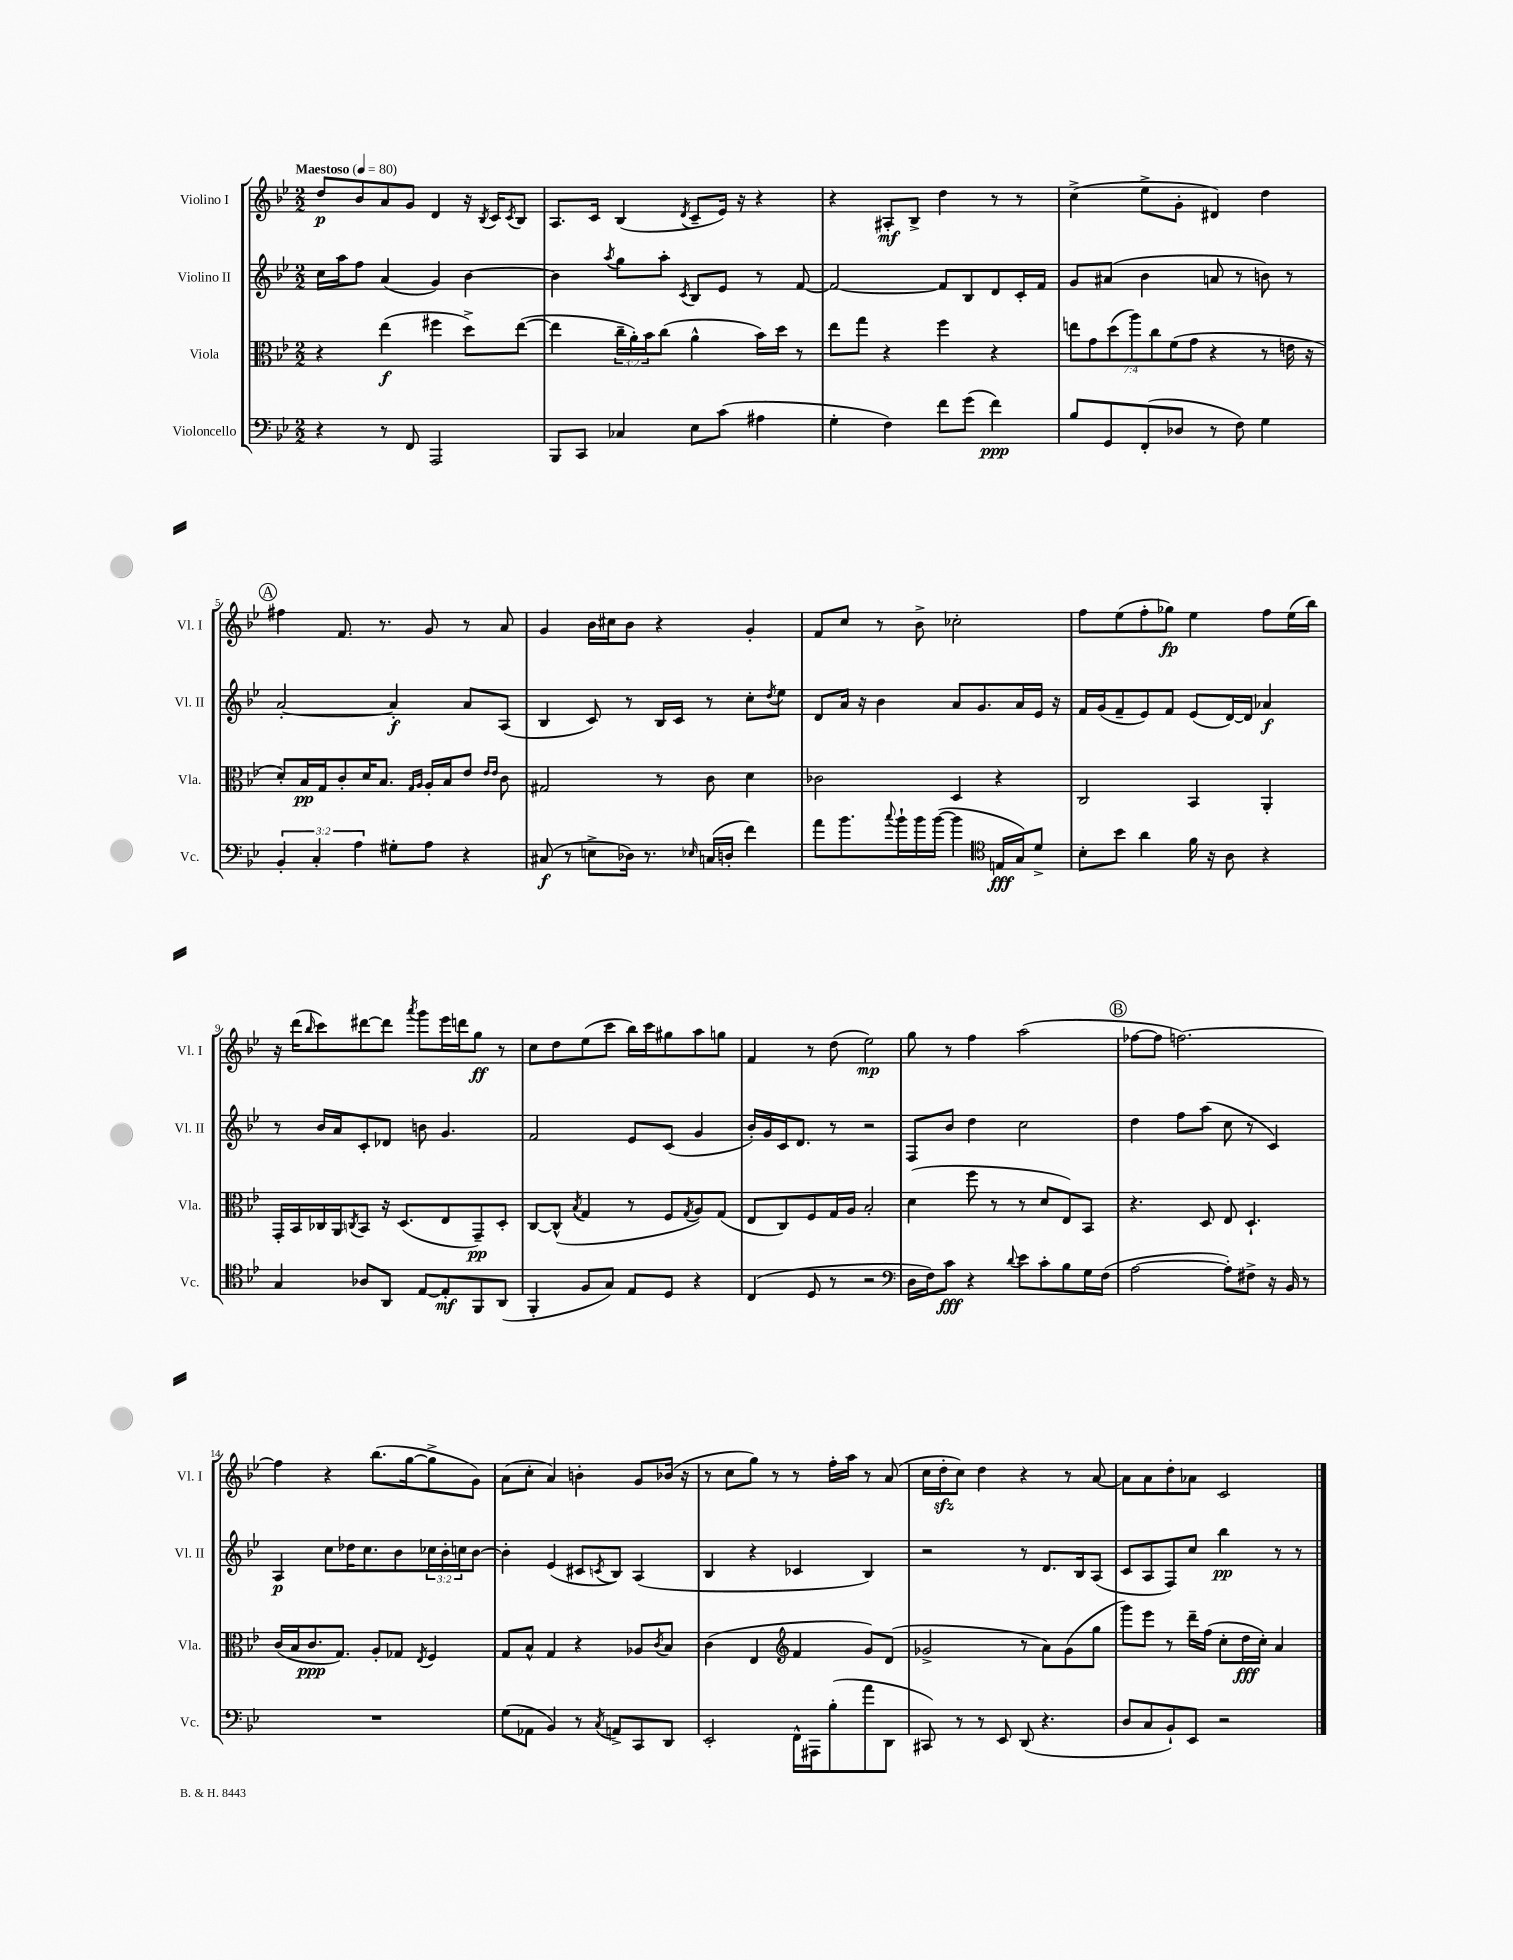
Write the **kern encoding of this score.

**kern	**kern	**kern	**kern
*staff4	*staff3	*staff2	*staff1
*clefF4	*clefC3	*clefG2	*clefG2
*k[b-e-]	*k[b-e-]	*k[b-e-]	*k[b-e-]
*M2/2	*M2/2	*M2/2	*M2/2
*MM80	*MM80	*MM80	*MM80
4r	4r	16cc	8dd
.	.	16aa	.
.	.	8ff	8b-
8r	(4ee-	(4a	8a
8FF	.	.	8g
2AAA	4ff#	4g)	4d
.	8dd^)	[4b-	16r
.	.	.	8qB-
.	.	.	16c
.	.	.	8qc
.	([8ee-	.	8B-
=	=	=	=
8BBB-	4ee-]	4b-]	8.A
8CC	.	.	.
.	.	.	16c
.	.	8qaa	.
4C-	24cc~	8gg	(4B-
.	24a')	.	.
.	24b-	.	.
.	(8cc	8aa'	.
.	.	8qc	8qd
8E-	4a^^	8B-	8c~
(8c	.	8e-	16e-)
.	.	.	16r
4A#	16b-)	8r	4r
.	16dd	.	.
.	8r	[8f	.
=	=	=	=
4G'	8ee-	2f_	4r
.	8gg	.	.
4F)	4r	.	8A#'
.	.	.	8B-^
8f	4ff	8f]	4dd
(8g	.	8B-	.
4f)	4r	8d	8r
.	.	16c'	8r
.	.	16f	.
=	=	=	=
8B-	14ee	8g	(4cc^
.	14g	.	.
8GG	.	(8a#	.
.	(14dd	.	.
.	14aa)	.	.
(8FF'	.	4b-	8ee-^
.	14cc	.	.
.	(14f	.	.
8D-	.	.	8g'
.	14g	.	.
8r	4r	8a	4d#)
8F)	.	8r	.
4G	8r	8b)	4dd
.	16e	8r	.
.	16r	.	.
=	=	=	=
6BB-'	8d')	[2a'	4ff#
.	16B-	.	.
6C'	.	.	.
.	16G	.	.
.	8c'	.	8.f
6A	.	.	.
.	16d	.	.
.	8.B-	.	8.r
8G#'	.	4a']	.
.	16qqG	.	.
.	16qqA	.	.
8A	16A'	.	8g
.	16B-	.	.
4r	8e-	8a	8r
.	16qqe-	.	.
.	16qqe-	.	.
.	8c	(8A	8a
=	=	=	=
(8C#	2G#	4B-	4g
8r	.	.	.
8E^	.	8c)	16b-
.	.	.	16cc#
16D-)	.	8r	8b-
8.r	.	.	.
.	8r	16B-	4r
.	.	16c	.
16qqE-	.	.	.
(16C	8c	8r	.
16D'	.	.	.
4f)	4d	8cc'	4g'
.	.	8qdd	.
.	.	8ee-	.
=	=	=	=
8a	2c-	8d	8f
8.b-	.	16a	8cc
.	.	16r	.
.	.	4b-	8r
8qqcc	.	.	.
16b-`	.	.	.
16b-	.	.	8b-^
([16b-	.	.	.
4b-]	4D	8a	2cc-'
.	.	8.g	.
*clefC4	*	*	*
16E	4r	.	.
16G)	.	16a	.
8d^	.	16e-	.
.	.	16r	.
=	=	=	=
8B-'	2C	16f	8ff
.	.	(16g	.
8b-	.	8f~	(8ee-
4a	.	8e-)	8ff'
.	.	8f	8gg-)
16f	4BB-	(8e-	4ee-
16r	.	.	.
8A	.	[16d)	.
.	.	16d]	.
4r	4AA'	4a-	8ff
.	.	.	(16ee-
.	.	.	16bb-)
=	=	=	=
4G	16GG'	8r	16r
.	16BB-	.	(16ddd
.	.	.	16qqbb-
.	16C-	16b-	8ccc)
.	16AA	16a	.
.	8qC	.	.
8A-	8BB-	8c'	[8ddd#
8AA	16r	8d-	8ddd#]
.	(8.D	.	.
.	.	.	8qaaa
[8E-	.	8b	8ggg
8E-']	8E-	4.g	16eee-
.	.	.	16ddd
8FF	8GG~)	.	8gg
(8AA	8D'	.	8r
=	=	=	=
4FF'	[8C	2f	8cc
.	(8C^^]	.	8dd
.	8qB-	.	.
8F	4G	.	(8ee-
8G)	.	.	8ccc
8E-	8r	8e-	16bb-)
.	.	.	16ccc
8D	8F	(8c	8gg#
.	8qG	.	.
4r	8A)	4g	8aa
.	(8G	.	8gg
=	=	=	=
(4C	8E-	16b-')	4f
.	.	16g	.
.	8C)	16c	.
.	.	8.d	.
8D	8F	.	8r
8r	16G	8r	(8dd
.	16A	.	.
2r	2B-'	2r	2ee-)
=	=	=	=
*clefF4	*	*	*
16D	(4d	8F	8gg
16F)	.	.	.
8c	.	8b-	8r
4r	8ff	4dd	4ff
.	8r	.	.
8qqd	.	.	.
8e-	8r	2cc	(2aa
8c'	8d	.	.
8B-	8E-)	.	.
16G	8BB-	.	.
(16F	.	.	.
=	=	=	=
[2A	4.r	4dd	[8ff-
.	.	.	8ff-]
.	.	8ff	[2.ff)
.	8D	(8aa	.
8A'])	8E-	8cc	.
8F#^	4.D`	8r	.
16r	.	4c)	.
16BB-	.	.	.
8r	.	.	.
=	=	=	=
1r	(16c	4A	4ff]
.	16B-	.	.
.	8.c	.	.
.	.	8cc	4r
.	8.G)	.	.
.	.	16dd-	.
.	.	8.cc	.
.	8A'	.	(8.bb-
.	8G-	8b-	.
.	.	.	[16gg
.	8qE-	.	.
.	4F	24cc-	8gg^]
.	.	24b-'	.
.	.	24cc	.
.	.	[8b-	8g)
=	=	=	=
(8G	8G	4b-']	(8a
8AA-	8B-^^	.	8cc'
4BB-)	4G	(4e-	4a)
8r	4r	8c#	4b'
8qC	.	8qc	.
8AA^	.	8B-)	.
8CC	8A-	(4A	8g
.	8qc	.	.
8DD	8B-	.	(16b-
.	.	.	16r
=	=	=	=
2EE-'	(4c	4B-	8r
.	.	.	8cc
.	4E-	4r	8gg)
.	.	.	8r
*	*clefG2	*	*
16FF^^	4f	4c-	8r
16AAA#	.	.	.
(8B-'	.	.	16ff'
.	.	.	16aa
8a	8g)	4B-)	8r
8DD	(8d	.	(8a
=	=	=	=
8CC#)	2g-^	2r	16cc
.	.	.	16dd'
8r	.	.	8cc)
8r	.	.	4dd
8EE-	.	.	.
(8DD	8r	8r	4r
4.r	8a)	8.d	.
.	(8g-	.	8r
.	.	16B-	.
.	8gg	(8A	[8a
=	=	=	=
8D	8ggg)	8c	8a]
8C	8eee-	8A	8a
8BB-`)	8r	8F)	8dd'
8EE-	16ddd~	8cc	8a-
.	(16ff	.	.
2r	8cc'	4bb-	2c
.	16dd	.	.
.	16cc')	.	.
.	4a	8r	.
.	.	8r	.
==	==	==	==
*-	*-	*-	*-
